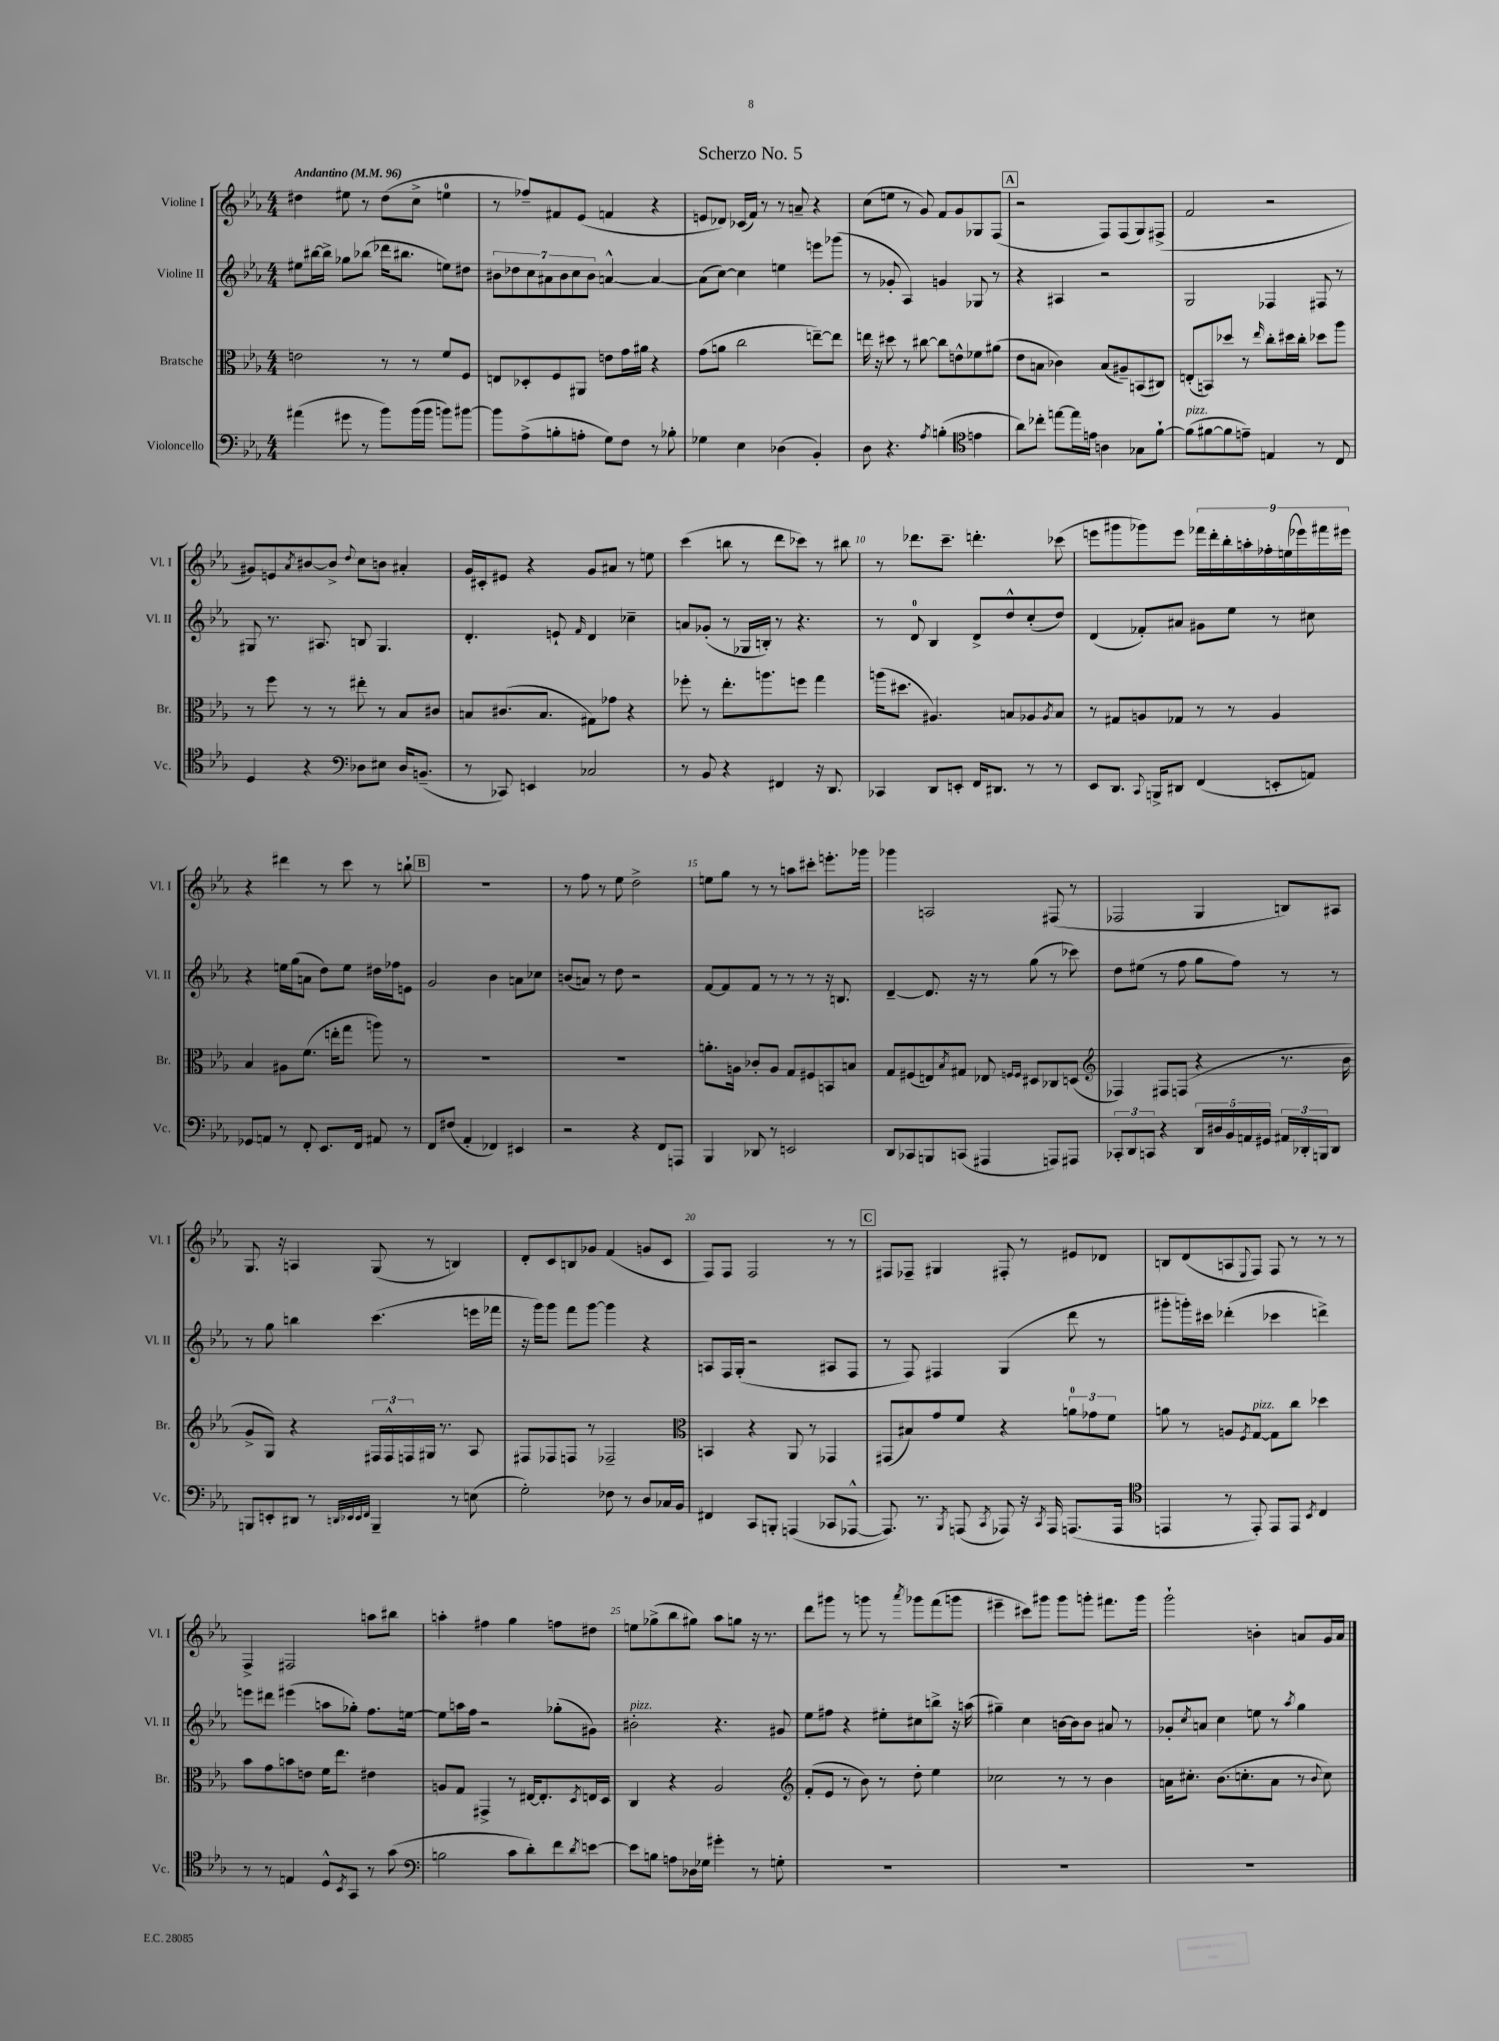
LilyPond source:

\header { title = "Scherzo No. 5" }
<<
\new StaffGroup <<
\new Staff = "s0" \with { instrumentName = "Violine I" shortInstrumentName = "Vl. I" } {
    \clef treble \key ees \major \numericTimeSignature \time 4/4 \tempo "Andantino" 4 = 96
    dis''4 eis''8 r8 dis''8( c''8-> e''4-0 |
    r8 fes''8--) fis'8 ees'8( f'4 r4 |
    e'8 des'8) ces'16( f'16) r8 r8 a'8-- r4 |
    c''8( e''8 r8 g'8) f'8 g'8 ges8 f8( |
    \mark \markup { \box "A" } r2 f8) f8( g8) fis8->( |
    f'2 r2 |
    gis'8) e'8 \acciaccatura { aes'8 } bis'8~ bis'8-> \appoggiatura { d''8 } c''8 b'8 ais'4-. |
    g'16 cis'16-. eis'8 r4 g'8 ais'8 r8 e''8 |
    c'''4( b''8 r8 d'''8 ces'''8) r8 bis''8 |
    r8 des'''8. c'''8.-- d'''4.-. ces'''8( |
    e'''8 gis'''8 ges'''8) e'''8 \tuplet 9/8 { fes'''16 d'''16-. bes''16-. a''16-. fes''16-. e''16( ees'''16) fis'''16 eis'''16 } |
    r4 dis'''4 r8 c'''8 r8 b''8-! |
    \mark \markup { \box "B" } R1 |
    r8 f''8 r8 ees''8 d''2-> |
    e''8 g''8 r8 r8 a''8 cis'''8-. e'''8.-. ges'''16 |
    ges'''4 a2 fis8( r8 |
    fes2 g4 b8) ais8 |
    g8. r16 a4 g8( r8 b4) |
    d'8-. c'8 b8 ges'8 f'4( g'8 c'8 |
    f8) f8 f2 r8 r8 |
    \mark \markup { \box "C" } fis8 fes8-- gis4 fis8-. r8 eis'8 des'8 |
    b8 d'8( a8 \appoggiatura { ees8 } f8) f8 r8 r8 r8 |
    f4-> fis2 a''8 bis''8 |
    a''4-. fis''4 g''4 f''8 dis''8 |
    e''8 ges''8->( bes''8 gis''8) aes''8 g''8 r16 r8. |
    d'''8 gis'''8 r8 g'''8 r8 \acciaccatura { aes'''8 } ges'''8 f'''8( g'''8 |
    eis'''4-- cis'''8) gis'''8 gis'''8 g'''8-. fis'''8. g'''16 |
    g'''2-! b'4-. a'8 g'16 a'16 \bar "|." |
}
\new Staff = "s1" \with { instrumentName = "Violine II" shortInstrumentName = "Vl. II" } {
    \clef treble \key ees \major \numericTimeSignature \time 4/4
    eis''8 bis''16~ bis''16-> ges''8 bes''8( des'''16 bis''8. e''8) dis''8 |
    \tuplet 7/4 { bis'8 des''8 c''8 ais'8 bis'8 c''8 bis'8 } a'4~-^ a'4~ |
    a'8( c''8~) c''4 e''4 e'''8 ges'''8( |
    r8 ges'8-. aes4) g'4 ges8 r8 |
    \mark \markup { \box "A" } r4 ais4 r2 |
    g2 fes4 fis8 r8 |
    gis8 r8. ais8. b8 gis4. |
    d'4.-. e'8-! \grace { f'16 } d'4 ces''4-- |
    a'8 ges'8-.( r8 ges16 b16-.) r8 r4. |
    r8 d'8-0 bes4 d'8-> d''8-^ c''8-.( d''8) |
    d'4( fes'8-.) ais'8 gis'8 ees''8 r8 cis''8 |
    r4 e''16 g''16( a'8 d''8) e''8 dis''16 fes''16 e'8 |
    \mark \markup { \box "B" } g'2 bes'4 a'8 ces''8 |
    b'8( a'8) r8 d''8 r2 |
    f'8~ f'8 f'8 r8 r8 r8 r16 b8. |
    d'4~-- d'8. r16 r8 g''8( r8 ces'''8) |
    d''8 eis''8( r8 f''8 g''8 f''8) r8 r8 |
    r8 g''8 b''4 c'''4.( e'''16 fes'''16 |
    r16 g'''16) g'''8 f'''8 g'''8~ g'''4 r4 |
    a8 f16 g16-.( r2 ais8 f8 |
    \mark \markup { \box "C" } r8 f8) fis4 g4( d'''8 r8 |
    gis'''8-. g'''16-.) cis'''16 des'''4-.( ces'''4 d'''4->) |
    e'''8 dis'''8 eis'''4( a''8 ges''8-.) f''8. e''16~ |
    e''8 a''16 f''16 r2 ges''8-.( gis'8) |
    bis'2-.^\markup { \italic "pizz." } r4. gis'8 |
    ees''8 fis''8 r4 eis''8-. cis''8 b''8-> r16 a''16( |
    gis''4--) c''4 b'16~ b'16 b'8 ais'8 r8 |
    ges'8-. \acciaccatura { c''8 } a'8 c''4 e''8 r8 \acciaccatura { aes''8 } g''4 \bar "|." |
}
\new Staff = "s2" \with { instrumentName = "Bratsche" shortInstrumentName = "Br." } {
    \clef alto \key ees \major \numericTimeSignature \time 4/4
    e'2 r8 r8 f'8 f8 |
    e8 des8-. f8 ais,8 e'8 g'16 ais'16 r4 |
    g'8( a'8 c''2 e''8~--) e''8 |
    e''16 r16 dis''8 r8 cis''8~ cis''8 e'8-^ fes'8 ais'8( |
    \mark \markup { \box "A" } ees'8 b8 ces'4) b8( ais8--) b,8( cis8) |
    e8-.( b,8) des''8 r8 \grace { ees''16 } c''8-. dis''16 c''16-. des''8 aes''8 |
    r8 f''8 r8 r8 eis''8-. r8 bes8 cis'8 |
    b8 cis'8.( b8. gis8) ges'8 r4 |
    fes''8-. r8 ees''8.-. a''8. f''8 g''4 |
    a''16( dis''8. ais4.) b8 aes8 \acciaccatura { aes8 } b8 |
    r8 gis8 a8 ges8 r8 r8 a4 |
    bes4 ais8 f'8.( e''16-. g''8 a''8) r8 |
    \mark \markup { \box "B" } R1 |
    R1 |
    a'8.-. a16 ces'8-. a8 g8 fis8 b,8 b8 |
    g8 fis8( e8) \acciaccatura { bes8 } gis8 ees8 \grace { f16 f16 } dis8 ces8 d8( |
    \clef treble fes4) fis8 f8( r4 r8. bes'16 |
    g'8-> g8) r4 \tuplet 3/2 { fis16 fis16-^ f16 } gis16 r8. aes8 |
    fis8 fes8 f8 r8 fes2-- |
    \clef alto b,4 r4 aes,8 r8 ges,4 |
    \mark \markup { \box "C" } gis,8( bis8) g'8 f'8 r4 \tuplet 3/2 { a'8-0 ges'8 f'8 } |
    a'8 r8 a8 \acciaccatura { f8 } g8~^\markup { \italic "pizz." } g8 c''8 des''4 |
    bes'8 g'8 b'8 e'8 f'16 ees''8. eis'4 |
    a8 g8 gis,4-> r8 eis16~ eis8.-. \acciaccatura { d8 } e16 d16 |
    c4 r4 aes2 |
    \clef treble f'8-.( ees'8 r8 bes'8) r8 d''8-. ees''4 |
    ces''2 r8 r8 bes'4 |
    a'16 cis''8.-. bes'8.( c''8.-. a'8 r8 \appoggiatura { bes'8 } c''8) \bar "|." |
}
\new Staff = "s3" \with { instrumentName = "Violoncello" shortInstrumentName = "Vc." } {
    \clef bass \key ees \major \numericTimeSignature \time 4/4
    ais'4( gis'8 r8 bes'8) bes'16( bes'16 b'8) bis'8~ |
    bis'8 aes8->( b8-. a8-. g8) f8 r8 bes8-. |
    ges4 ees4 des4( bes,4-.) |
    d8 r4. \acciaccatura { aes8 } b4-.( \clef tenor e'4 |
    \mark \markup { \box "A" } aes'8) ces''8-. e''8~ e''16 e'16 a4 ges8 f'8~-! |
    f'8^\markup { \italic "pizz." }( fis'8~ fis'8 e'8--) e4 r8 c8 |
    d4 r4 \clef bass des8 eis8 des16 b,8.--( |
    r8 ces,8) e,4 ces2 |
    r8 bes,8 r4 fis,4 r16 d,8. |
    ces,4 d,8 e,8-. f,16 dis,8. r8 r8 |
    ees,8 d,8. \appoggiatura { c,8 } b,,16-> dis,8 f,4( e,8-. a,8) |
    ges,8 a,8 r8 f,8-. ees,8. f,16 ais,8 r8 |
    \mark \markup { \box "B" } f,8 fis8( aes,4-. fes,4) eis,4 |
    r2 r4 f,8 a,,8 |
    bes,,4 des,8 r8 e,2 |
    d,8 ces,8 b,,8 c,8( ais,,4 a,,8) ais,,8 |
    \tuplet 3/2 { ces,8-. d,8 c,8 } r4 \tuplet 5/4 { d,16 dis16 bes,16 a,16 gis,16 } \tuplet 3/2 { ais,16 des,16-. b,,16 } des,8 |
    b,,8 e,8-. dis,8 r8 \grace { d,32 ees,32 ees,32 f,32 } b,,4-- r8 e8( |
    g2-.) fes8 r8 d8 ces16 bes,16 |
    fis,4 c,8 b,,8-. a,,4( ces,8 aes,,8~-^ |
    \mark \markup { \box "C" } aes,,8.) r8. \acciaccatura { bes,,8 } a,,8( \acciaccatura { c,8 } aes,,8) r16 \acciaccatura { c,8 } aes,,16 a,,8.( a,,16 |
    \clef tenor e,4 r8 e,8-.) e,8 e,8 \acciaccatura { bes,8 } c4 |
    r8 r8 e4 d8-^ \acciaccatura { bes,8 } g,8 r8 g'8( |
    \clef bass b2 c'8 d'8-.) f'8 \acciaccatura { d'8 } e'8~ |
    e'8 b8 a8 des16 ges16 gis'4-. r8 g8-. |
    R1 |
    R1 |
    R1 \bar "|." |
}
>>
>>
\layout { \context { \Score \override BarNumber.break-visibility = ##(#f #t #t) barNumberVisibility = #(every-nth-bar-number-visible 5) } }
